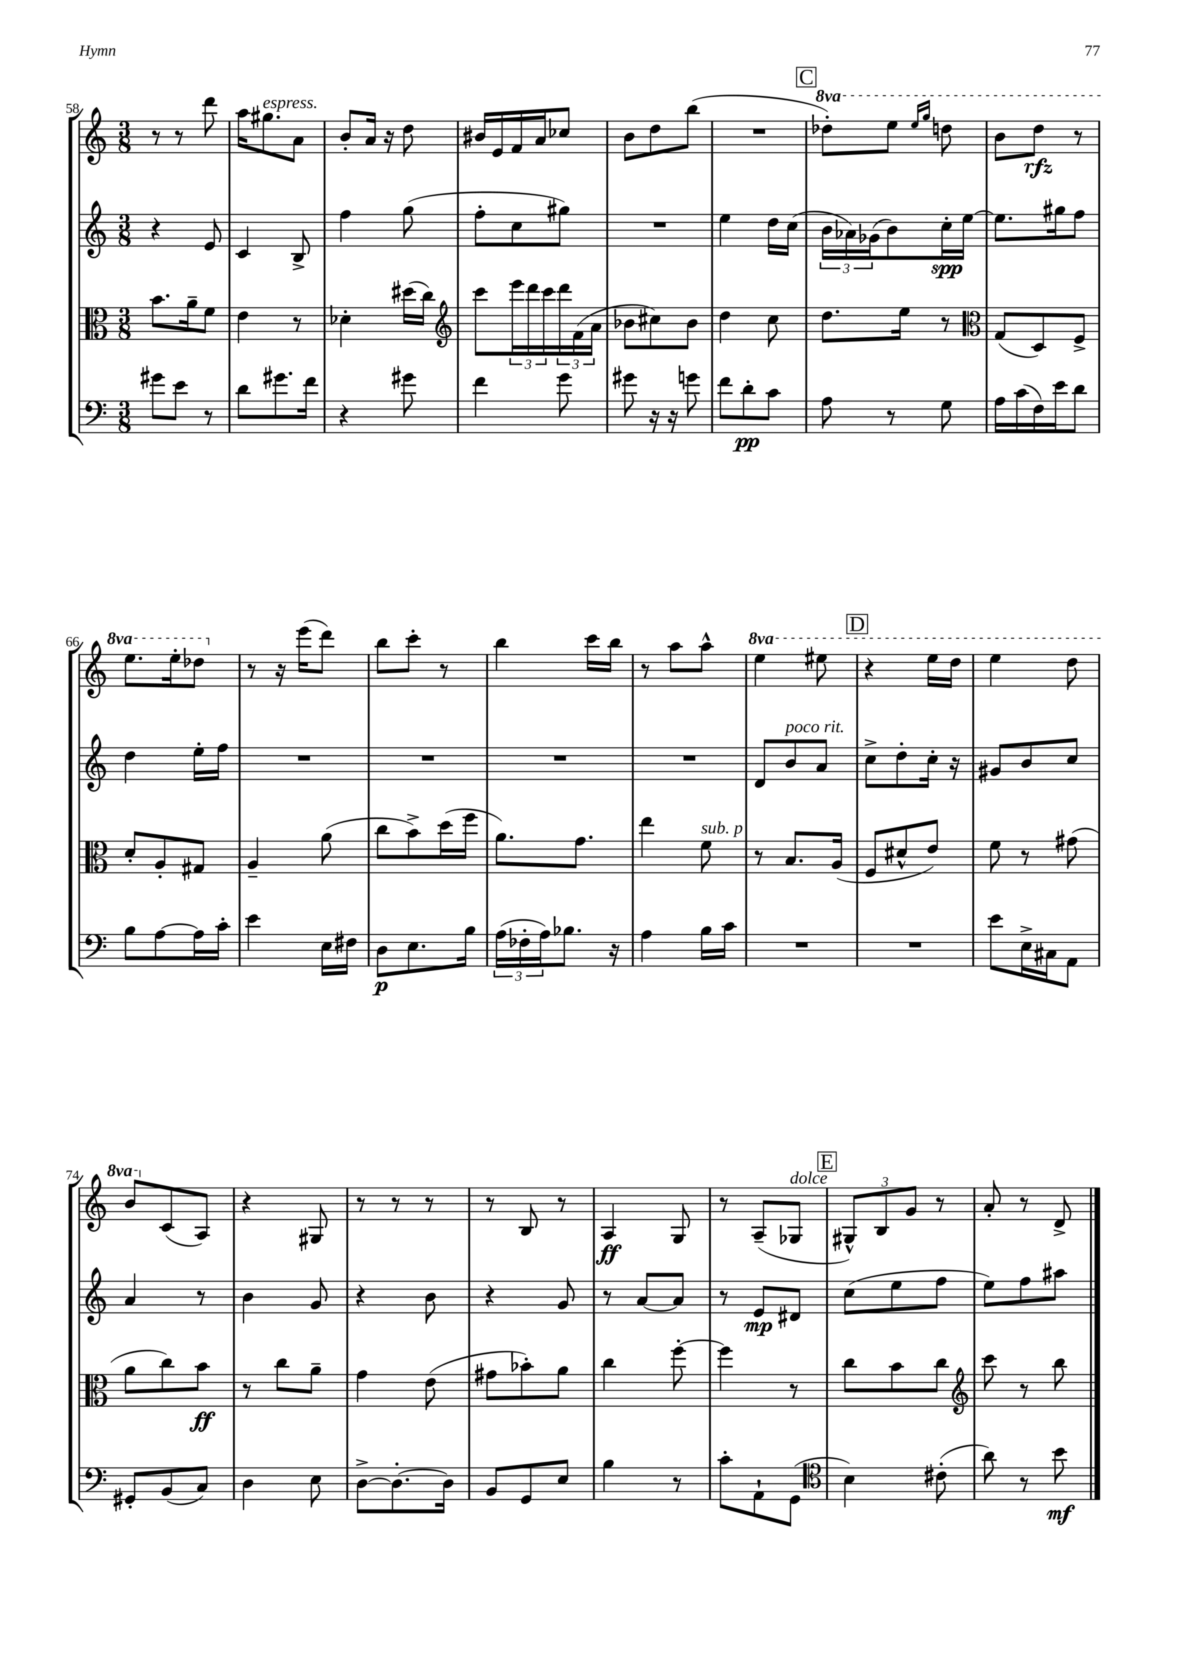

**kern	**kern	**kern	**kern
*staff4	*staff3	*staff2	*staff1
*clefF4	*clefC3	*clefG2	*clefG2
*k[]	*k[]	*k[]	*k[]
*M3/8	*M3/8	*M3/8	*M3/8
8g#	8.b	4r	8r
8e	.	.	8r
.	16a~	.	.
8r	8f	8e	8ddd
=	=	=	=
8d	4e	4c	16aa
.	.	.	8.gg#
8.g#	.	.	.
.	8r	8B^	8a
16f	.	.	.
=	=	=	=
4r	4d-'	4ff	8b'
.	.	.	16a
.	.	.	16r
8g#	(16dd#	(8gg	8dd
.	16cc)	.	.
=	=	=	=
*	*clefG2	*	*
4f	8ccc	8ff'	16b#
.	.	.	16e
.	24eee	8cc	16f
.	24ddd	.	.
.	.	.	16a
.	24ccc	.	.
8g	24ddd	8gg#)	8cc-
.	(24f	.	.
.	24a	.	.
=	=	=	=
8g#	8b-	4.r	8b
16r	8cc#)	.	8dd
16r	.	.	.
8g	8b-	.	(8bb
=	=	=	=
8f	4dd	4ee	4.r
8d'	.	.	.
8c	8cc	16dd	.
.	.	(16cc	.
=	=	=	=
8A	8.dd	24b	8ddd-')
.	.	24a-)	.
.	.	(24g-	.
8r	.	8b)	8eee
.	16ee	.	.
.	.	.	16qqeee
.	.	.	16qqggg
8G	8r	16cc'	8ddd
.	.	[16ee	.
=	=	=	=
*	*clefC3	*	*
16A	(8G	8.ee]	8bb
(16c	.	.	.
16F)	8D)	.	8ddd
16e	.	16gg#	.
8d	8F^	8ff	8r
=	=	=	=
8B	8d'	4dd	8.eee
[8A	8A'	.	.
.	.	.	16eee'
16A]	8G#	16ee'	8ddd-
16c'	.	16ff	.
=	=	=	=
4e	4A~	4.r	8r
.	.	.	16r
.	.	.	(16eee
16E	(8a	.	8ddd)
16F#	.	.	.
=	=	=	=
8D	8cc	4.r	8bb
8.E	8b^)	.	8ccc'
.	(16dd	.	8r
16B	16ff	.	.
=	=	=	=
(24A	8.a)	4.r	4bb
24F-'	.	.	.
24A)	.	.	.
8.B-	.	.	.
.	8.g	.	.
.	.	.	16ccc
16r	.	.	16bb
=	=	=	=
4A	4ee	4.r	8r
.	.	.	8aa
16B	8f	.	8aa^^
16c	.	.	.
=	=	=	=
4.r	8r	8d	4eee
.	8.B	8b	.
.	.	8a	8eee#
.	(16A	.	.
=	=	=	=
4.r	8F	8cc^	4r
.	8d#^^	8dd'	.
.	8e)	16cc'	16eee
.	.	16r	16ddd
=	=	=	=
8e	8f	8g#	4eee
16E^	8r	8b	.
16C#	.	.	.
8AA	(8g#	8cc	8ddd
=	=	=	=
8GG#'	8a	4a	8bb
(8BB	8cc)	.	(8c
8C)	8b	8r	8A)
=	=	=	=
4D	8r	4b	4r
.	8cc	.	.
8E	8a~	8g	8G#
=	=	=	=
[8D^	4g	4r	8r
8.D'_	.	.	8r
.	(8e	8b	8r
16D]	.	.	.
=	=	=	=
8BB	8g#	4r	8r
8GG	8b-')	.	8B
8E	8a	8g	8r
=	=	=	=
4B	4cc	8r	4A
.	.	[8a	.
8r	[8ff'	8a]	8G
=	=	=	=
8c'	4ff]	8r	8r
8AA`	.	8e	(8A~
(8GG	8r	8d#	8G-
=	=	=	=
*clefC4	*	*	*
4B)	8cc	(8cc	12G#^^)
.	.	.	12B
.	8b	8ee	.
.	.	.	12g
(8c#'	8cc	8ff	8r
=	=	=	=
*	*clefG2	*	*
8a)	8ccc	8ee)	8a'
8r	8r	8ff	8r
8b	8bb	8aa#	8d^
==	==	==	==
*-	*-	*-	*-
